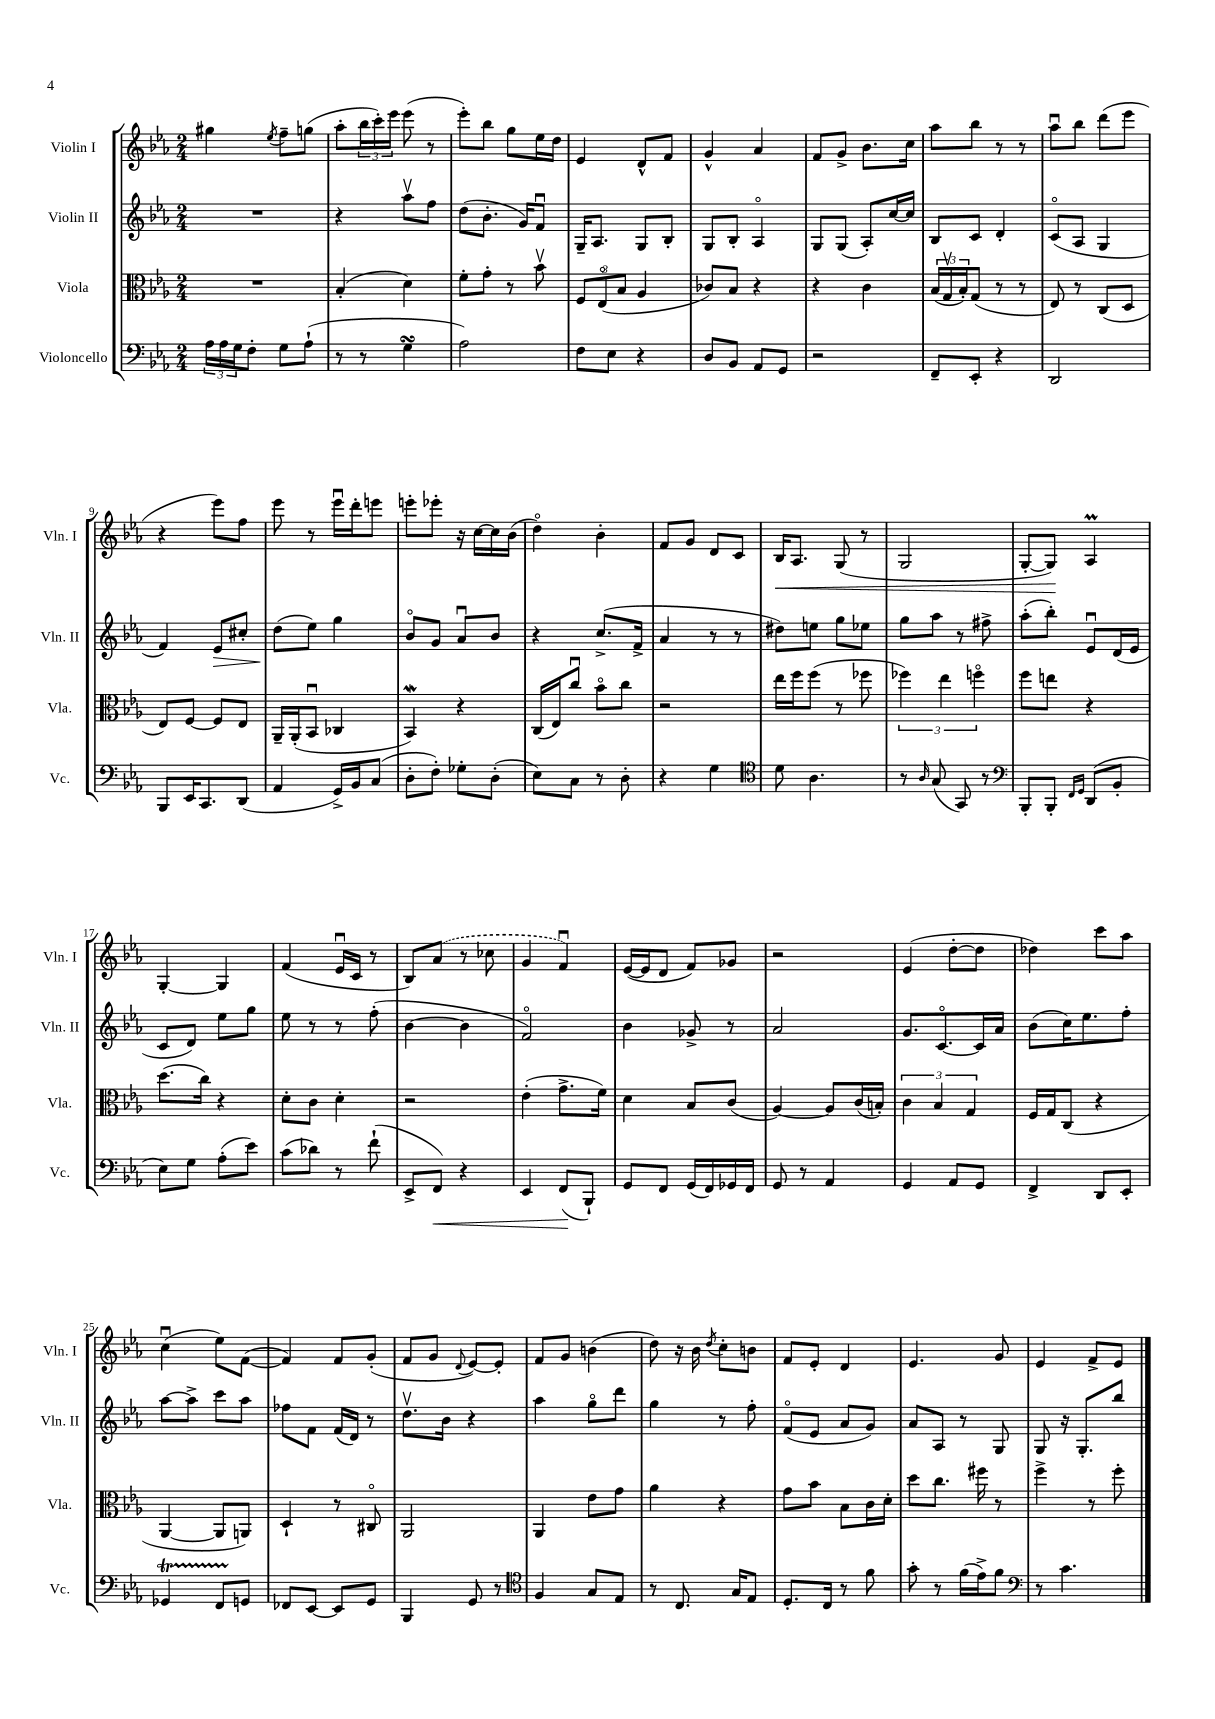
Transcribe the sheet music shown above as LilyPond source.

<<
\new StaffGroup <<
\new Staff = "s0" \with { instrumentName = "Violin I" shortInstrumentName = "Vln. I" } {
    \clef treble \key ees \major \numericTimeSignature \time 2/4
    gis''4 \acciaccatura { ees''8 } f''8-- g''8( |
    aes''8-. \tuplet 3/2 { bes''16 c'''16-.) ees'''16 } ees'''8( r8 |
    ees'''8-.) bes''8 g''8 ees''16 d''16 |
    ees'4 d'8-^ f'8 |
    g'4-^ aes'4 |
    f'8 g'8-> bes'8. c''16 |
    aes''8 bes''8 r8 r8 |
    aes''8\downbow bes''8 d'''8( ees'''8 |
    r4 ees'''8) f''8 |
    ees'''8 r8 ees'''16\downbow d'''16-. e'''8 |
    e'''8-. ees'''8-. r16 c''16~ c''16 bes'16( |
    d''4\flageolet) bes'4-. |
    f'8 g'8 d'8 c'8 |
    bes16\< aes8. g8( r8 |
    g2 |
    g8~-. g8\!) aes4\prall |
    g4~-. g4 |
    f'4( ees'16\downbow c'16 r8 |
    bes8) \once \slurDashed aes'8( r8 ces''8 |
    g'4 f'4\downbow) |
    ees'16~( ees'16 d'8 f'8) ges'8 |
    r2 |
    ees'4( d''8~-. d''8 |
    des''4) c'''8 aes''8 |
    c''4\downbow( ees''8) f'8~( |
    f'4) f'8 g'8-.( |
    f'8 g'8 \appoggiatura { d'8 } ees'8~) ees'8-. |
    f'8 g'8 b'4( |
    d''8) r16 bes'16 \acciaccatura { d''8 } c''8-. b'8 |
    f'8 ees'8-. d'4 |
    ees'4. g'8 |
    ees'4 f'8-> ees'8 \bar "|." |
}
\new Staff = "s1" \with { instrumentName = "Violin II" shortInstrumentName = "Vln. II" } {
    \clef treble \key ees \major \numericTimeSignature \time 2/4
    R2 |
    r4 aes''8\upbow f''8 |
    d''8( bes'8.-. g'16) f'8\downbow |
    g16-- aes8. g8 bes8-. |
    g8 bes8-. aes4\flageolet |
    g8 g8( aes8-.) c''16~ c''16 |
    bes8 c'8 d'4-. |
    c'8\flageolet( aes8 g4 |
    f'4) ees'8\> cis''8-. |
    d''8\!( ees''8) g''4 |
    bes'8\flageolet g'8 aes'8\downbow bes'8 |
    r4 c''8.->( f'16-> |
    aes'4 r8 r8 |
    dis''8) e''8 g''8 ees''8 |
    g''8 aes''8 r8 fis''8-> |
    aes''8-.( bes''8-.) ees'8\downbow d'16( ees'16 |
    c'8 d'8) ees''8 g''8 |
    ees''8 r8 r8 f''8-.( |
    bes'4~ bes'4 |
    f'2\flageolet) |
    bes'4 ges'8-> r8 |
    aes'2 |
    g'8. c'8.~\flageolet c'16 aes'16 |
    bes'8( c''16) ees''8. f''8-. |
    aes''8~ aes''8-> c'''8 aes''8 |
    fes''8 f'8 f'16( d'16) r8 |
    d''8.\upbow bes'16 r4 |
    aes''4 g''8\flageolet d'''8 |
    g''4 r8 f''8-. |
    f'8\flageolet( ees'8 aes'8 g'8) |
    aes'8 aes8 r8 g8 |
    g8 r16 g8.-. bes''8 \bar "|." |
}
\new Staff = "s2" \with { instrumentName = "Viola" shortInstrumentName = "Vla." } {
    \clef alto \key ees \major \numericTimeSignature \time 2/4
    R2 |
    bes4-.( d'4) |
    f'8-. g'8-. r8 bes'8\upbow |
    \tuplet 3/2 { f8 ees8\flageolet( bes8 } aes4 |
    ces'8) bes8 r4 |
    r4 c'4 |
    \tuplet 3/2 { bes16( g16\upbow bes16-.) } g8( r8 r8 |
    ees8) r8 c8( d8 |
    ees8) f8~ f8 ees8 |
    aes,16-- aes,16-.( bes,8\downbow ces4 |
    bes,4\mordent) r4 |
    c16( ees16) c''8\downbow bes'8\flageolet c''8 |
    r2 |
    ees''16 f''16 f''8( r8 fes''8 |
    \tuplet 3/2 { fes''4) ees''4 f''4\flageolet } |
    f''8 e''8 r4 |
    d''8.( c''16) r4 |
    d'8-. c'8 d'4-. |
    r2 |
    ees'4-.( g'8.-> f'16) |
    d'4 bes8 c'8( |
    aes4~) aes8 c'16( b16-.) |
    \tuplet 3/2 { c'4 bes4 g4 } |
    f16 g16 c8( r4 |
    aes,4~ aes,8 a,8) |
    d4-! r8 cis8\flageolet |
    aes,2 |
    aes,4 ees'8 g'8 |
    aes'4 r4 |
    g'8 bes'8 bes8 c'16 d'16-. |
    d''8 c''8. fis''16 r8 |
    f''4-> r8 f''8-. \bar "|." |
}
\new Staff = "s3" \with { instrumentName = "Violoncello" shortInstrumentName = "Vc." } {
    \clef bass \key ees \major \numericTimeSignature \time 2/4
    \tuplet 3/2 { aes16 aes16 g16 } f8-. g8 aes8-!( |
    r8 r8 g4\turn |
    aes2) |
    f8 ees8 r4 |
    d8 bes,8 aes,8 g,8 |
    r2 |
    f,8-- ees,8-. r4 |
    d,2 |
    bes,,8 ees,16 c,8. d,8( |
    aes,4 g,16->) bes,16 c8( |
    d8-. f8-.) ges8-. d8-.( |
    ees8) c8 r8 d8-. |
    r4 g4 |
    \clef tenor d'8 aes4. |
    r8 \grace { aes16 } g8( g,8) r8 |
    \clef bass bes,,8-. bes,,8-. \grace { f,16 g,16 } d,8( bes,8-. |
    ees8) g8 aes8-.( ees'8) |
    c'8( des'8) r8 f'8-!( |
    ees,8-> f,8\<) r4 |
    ees,4 f,8\!( bes,,8-!) |
    g,8 f,8 g,16( f,16) ges,16 f,16 |
    g,8 r8 aes,4 |
    g,4 aes,8 g,8 |
    f,4-> d,8 ees,8-. |
    ges,4\startTrillSpan f,8 g,8\stopTrillSpan |
    fes,8 ees,8~ ees,8 g,8 |
    bes,,4 g,8 r8 |
    \clef tenor f4 g8 ees8 |
    r8 c8. g16 ees8 |
    d8.-. c16 r8 f'8 |
    g'8-. r8 f'16( ees'16->) f'8 |
    \clef bass r8 c'4. \bar "|." |
}
>>
>>
